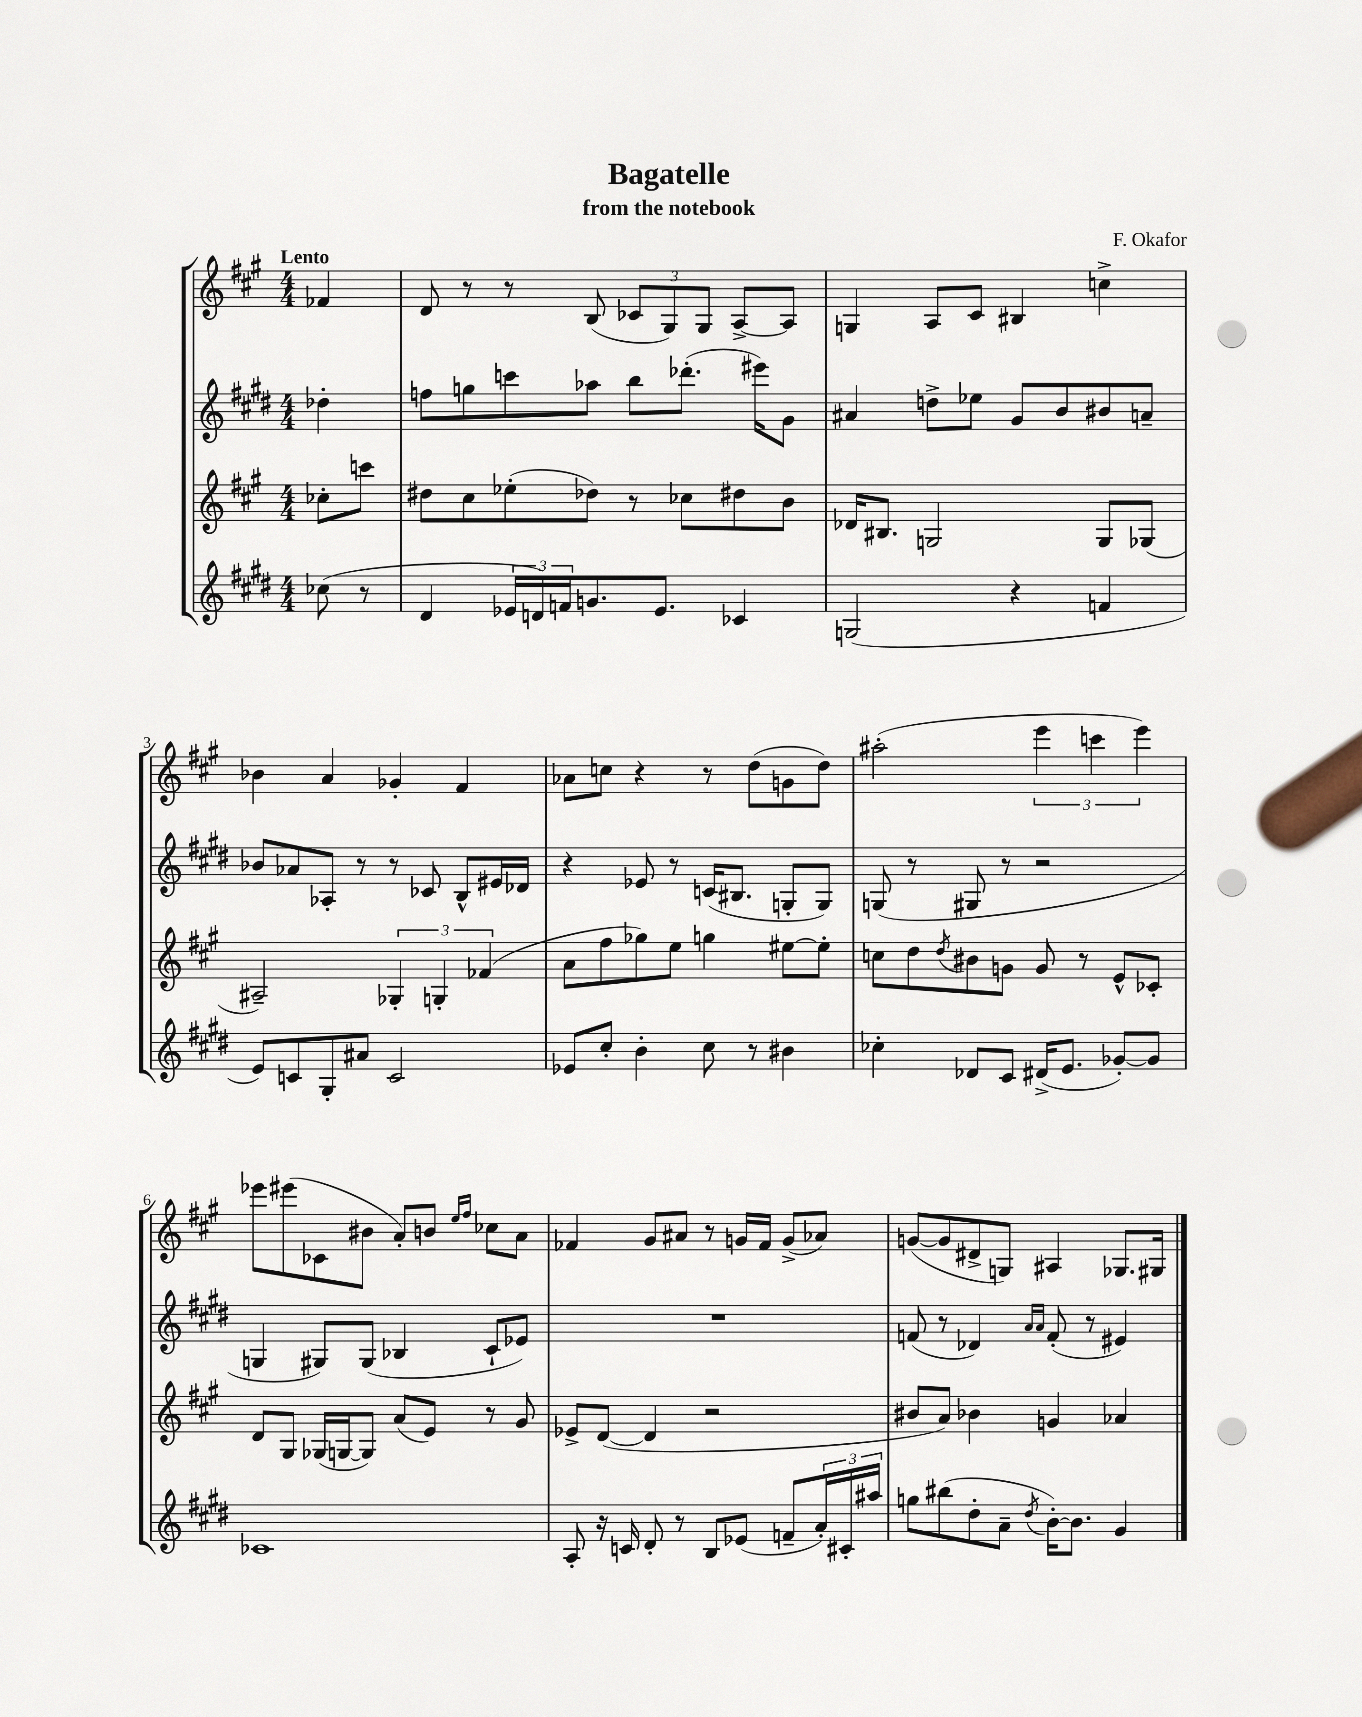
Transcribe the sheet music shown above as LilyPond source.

\header { title = "Bagatelle" composer = "F. Okafor" subtitle = "from the notebook" }
<<
\new StaffGroup <<
\new Staff = "s0" {
    \clef treble \key a \major \numericTimeSignature \time 4/4 \partial 4 \tempo "Lento"
    fes'4 |
    d'8 r8 r8 b8( \tuplet 3/2 { ces'8 gis8) gis8 } a8~-> a8 |
    g4 a8 cis'8 bis4 c''4-> |
    bes'4 a'4 ges'4-. fis'4 |
    aes'8 c''8 r4 r8 d''8( g'8 d''8) |
    ais''2-.( \tuplet 3/2 { e'''4 c'''4 e'''4) } |
    ees'''8 eis'''8( ces'8 bis'8 a'8-.) b'8 \grace { e''16 fis''16 } ces''8 a'8 |
    fes'4 gis'8 ais'8 r8 g'16 fes'16 g'8->( aes'8) |
    g'8~( g'8 dis'8-> g8) ais4 ges8. gis16 \bar "|." |
}
\new Staff = "s1" {
    \clef treble \key e \major \numericTimeSignature \time 4/4 \partial 4
    des''4-. |
    f''8 g''8 c'''8 aes''8 b''8 des'''8.-.( eis'''16) gis'8 |
    ais'4 d''8-> ees''8 gis'8 b'8 bis'8 a'8-- |
    bes'8 aes'8 aes8-. r8 r8 ces'8 b8-^ eis'16 des'16 |
    r4 ees'8 r8 c'16( bis8. g8-. g8) |
    g8( r8 gis8 r8 r2 |
    g4 gis8) gis8( bes4 cis'8-! ees'8) |
    R1 |
    f'8( r8 des'4) \grace { a'16 a'16 } f'8-.( r8 eis'4) \bar "|." |
}
\new Staff = "s2" {
    \clef treble \key a \major \numericTimeSignature \time 4/4 \partial 4
    ces''8-. c'''8 |
    dis''8 cis''8 ees''8-.( des''8) r8 ces''8 dis''8 b'8 |
    des'16 bis8. g2 g8 ges8( |
    ais2--) \tuplet 3/2 { ges4-. g4-. fes'4( } |
    a'8 fis''8 ges''8) e''8 g''4 eis''8~ eis''8-. |
    c''8 d''8 \acciaccatura { d''8 } bis'8 g'8 g'8 r8 e'8-^ ces'8-. |
    d'8 gis8 ges16( g16~ g8) a'8( e'8) r8 gis'8 |
    ees'8-> d'8~( d'4 r2 |
    bis'8 a'8) bes'4 g'4 aes'4 \bar "|." |
}
\new Staff = "s3" {
    \clef treble \key e \major \numericTimeSignature \time 4/4 \partial 4
    ces''8( r8 |
    dis'4 \tuplet 3/2 { ees'16 d'16) f'16 } g'8. ees'8. ces'4 |
    g2( r4 f'4 |
    e'8) c'8 gis8-. ais'8 c'2 |
    ees'8 cis''8-. b'4-. cis''8 r8 bis'4 |
    ces''4-. des'8 cis'8 dis'16->( e'8. ges'8~-.) ges'8 |
    ces'1 |
    a8-. r16 c'16 dis'8-. r8 b8 ees'8( f'8-- \tuplet 3/2 { a'16-.) cis'16-. ais''16 } |
    g''8 bis''8( dis''8-. a'8-- \acciaccatura { dis''8 } b'16~-.) b'8. gis'4 \bar "|." |
}
>>
>>
